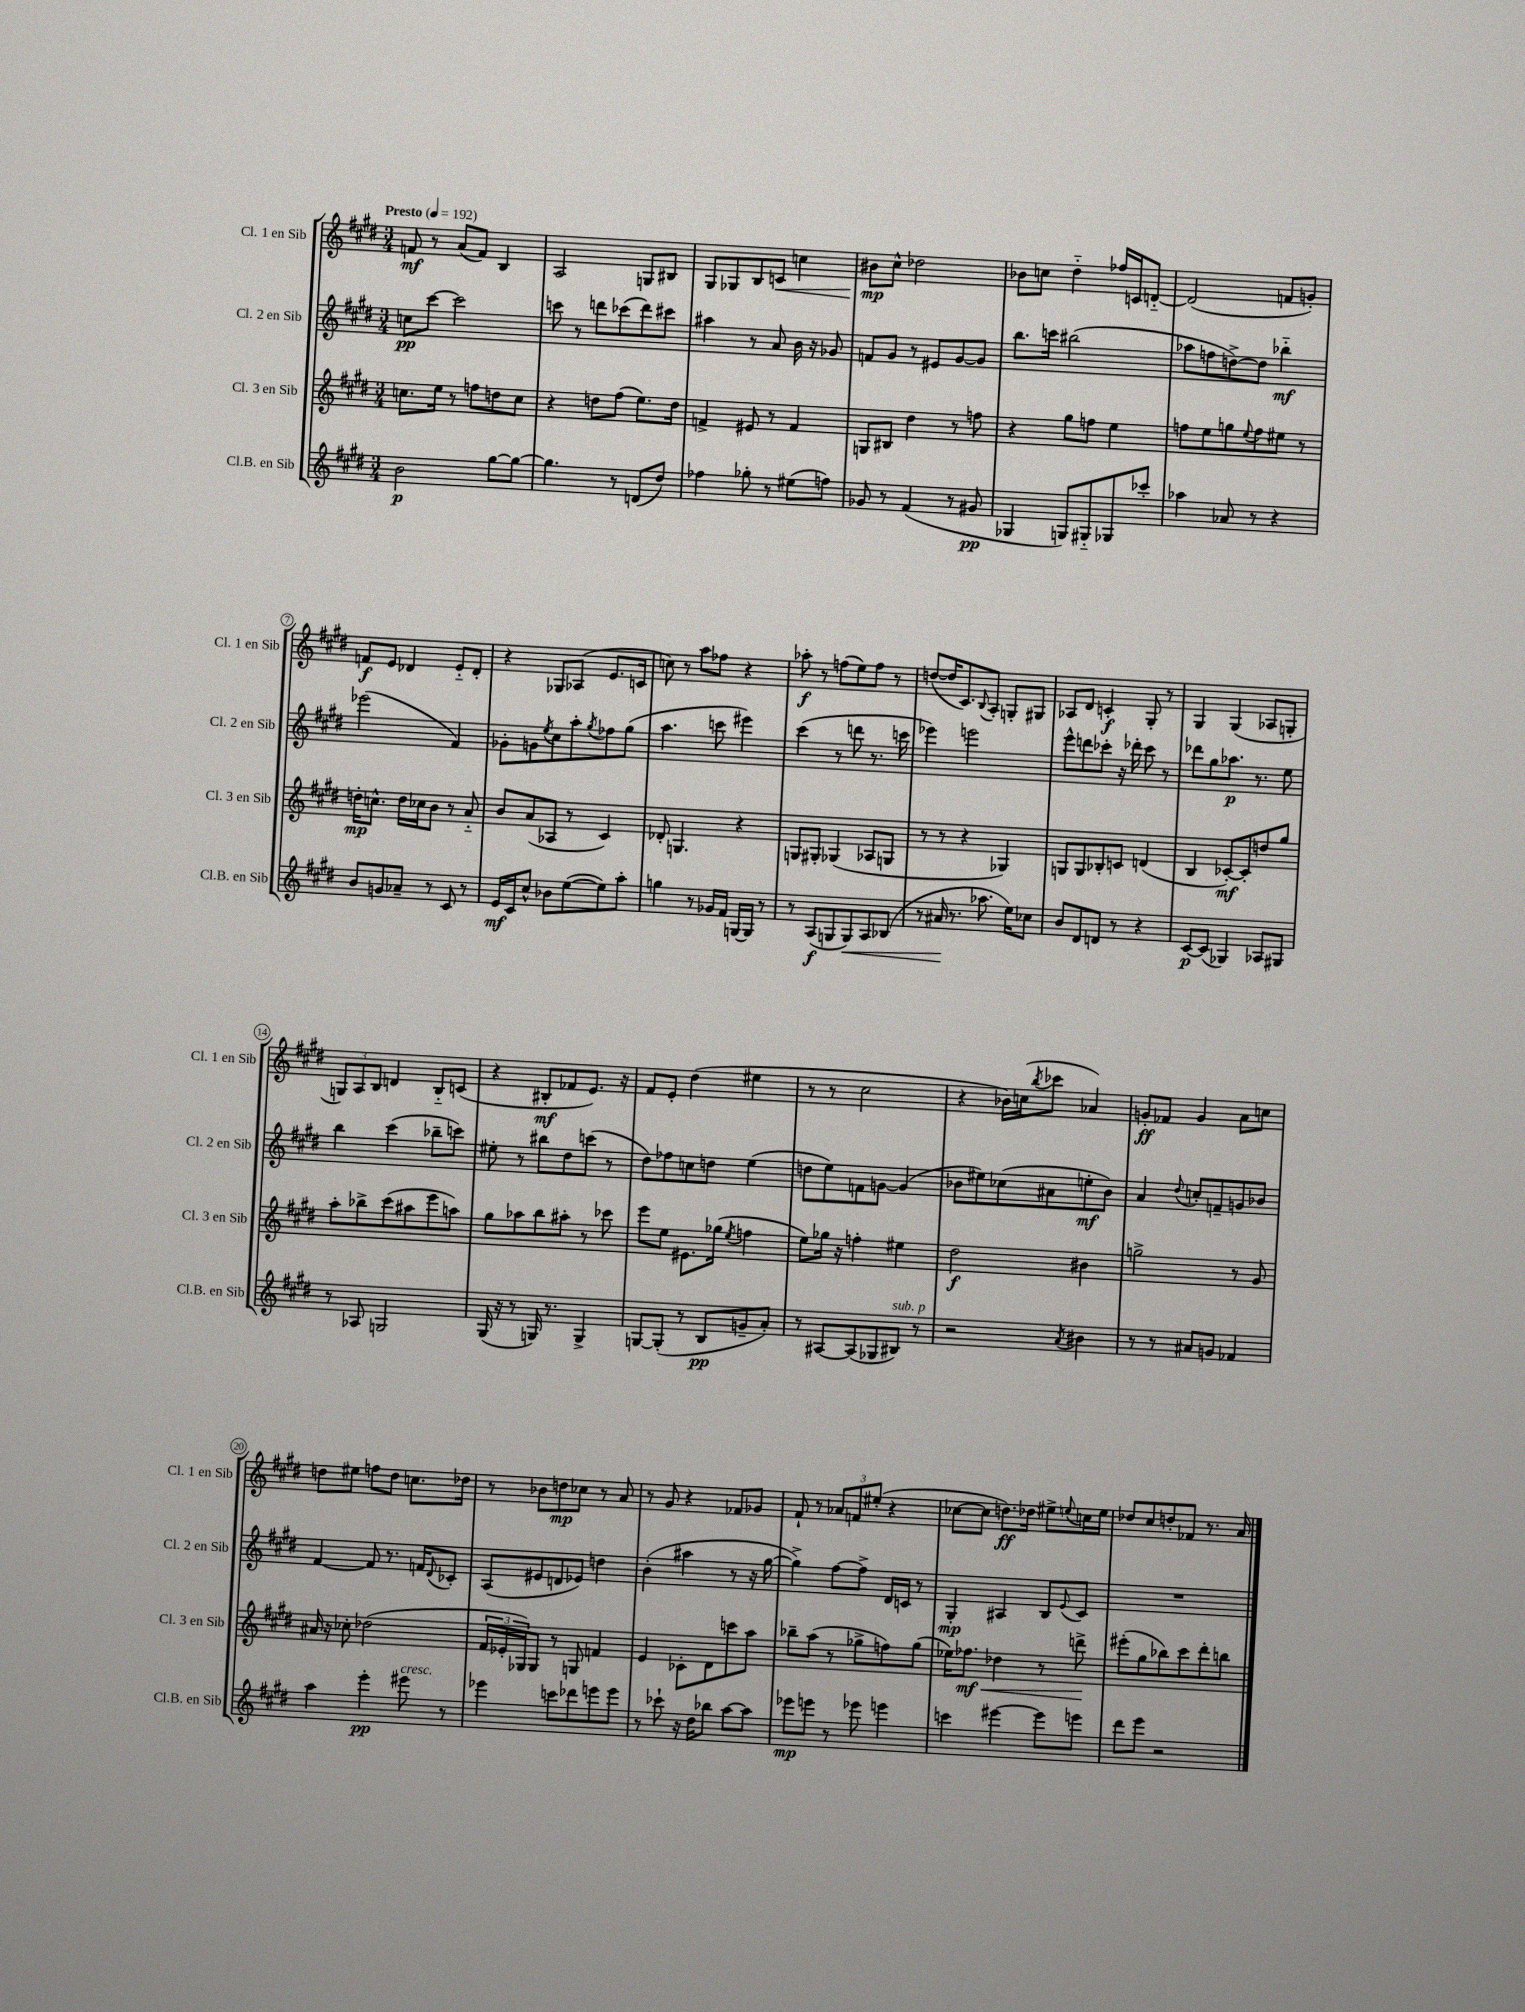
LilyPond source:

<<
\new StaffGroup <<
\new Staff = "s0" \with { instrumentName = "Cl. 1 en Sib" shortInstrumentName = "Cl. 1 en Sib" } {
    \clef treble \key e \major \numericTimeSignature \time 3/4 \tempo "Presto" 4 = 192
    f'8\mf r8 a'8( f'8) b4 |
    a2 g8 bis8 |
    gis8 ges8 b8 c'8\< c''4 |
    bis'8\mp\! cis''8-^ des''2 |
    bes'8 c''8 dis''4-_ fes''16 c'16 d'8~-_ |
    d'2( f'8 g'8-.) |
    f'8\f e'8 des'4 e'8-_ des'8-. |
    r4 ges8 aes8( e'8. c'16 |
    c''8) r8 a''8 fes''8 r4 |
    aes''8-.\f r8 f''8( e''8) f''8 r8 |
    d''8~( d''16 cis'8.) \appoggiatura { b8 } a8-. g8-. gis8 |
    aes8 dis'8 c'4-.\f gis8-. r8 |
    gis4 gis4( aes8 g8-. |
    \tuplet 3/2 { g8) a8 b8 } d'4 b8-_ c'8( |
    r4 bis8-.\mf fes'8 e'8.) r16 |
    fis'8 e'8-. dis''4( eis''4 |
    r8 r8 cis''2 |
    r4 bes'16) c''16( \acciaccatura { b''8 } ces'''8 aes'4) |
    g'8-.\ff fes'8 g'4 a'8 c''8 |
    d''8 eis''8 f''8 d''8 c''8. des''16 |
    r8 bes'8 d''8\mp ces''8 r8 a'8 |
    r8 gis'8 r4 fes'8 ges'8 |
    fis'8-! r8 \tuplet 3/2 { aes'8 f'8 eis''8-.( } r4 |
    ces''8~ ces''8 d''8.\ff) des''16 eis''8-> \appoggiatura { e''8 } c''16 e''16 |
    des''8 cis''8 d''8-. fes'8 r8. a'16 \bar "|." |
}
\new Staff = "s1" \with { instrumentName = "Cl. 2 en Sib" shortInstrumentName = "Cl. 2 en Sib" } {
    \clef treble \key e \major \numericTimeSignature \time 3/4
    c''8\pp cis'''8~ cis'''2 |
    c'''8 r8 d'''8 ces'''8( d'''8) cis'''8 |
    ais''4 r8 a'8 b'16 r16 ges'8 |
    f'8 gis'8 r8 eis'8 gis'8~ gis'8 |
    b''8. c'''16 bis''2( |
    aes''8 f''8 d''8~->) d''8 bes''4-_\mf |
    ees'''2( fis'4) |
    ges'8-. g'8 \acciaccatura { e''8 } cis''8 a''8-. \acciaccatura { gis''8 } fes''8 gis''8( |
    a''4. c'''8 eis'''4) |
    cis'''4( r8 d'''8 r8. c'''16 |
    ees'''4) e'''2 |
    e'''8-^ d'''8 ces'''8-. r16 des'''16-. ces'''8 r8 |
    des'''8 gis''8 aes''8.\p r8. e''8 |
    b''4 cis'''4( bes''8-- c'''8) |
    eis''8-. r8 bis''8 dis''8 c'''8( r8 |
    dis''8) fes''8 c''8 d''8 e''4( |
    d''8 e''8) f'8 g'8~ g'4( |
    bes'8 eis''8) ces''8( ais'8 e''8-.\mf bes'8) |
    a'4 \appoggiatura { dis''8 } c''8-. f'8-- g'8 bes'8 |
    fis'4~ fis'8 r8. f'16 \appoggiatura { dis'8 } ces'8-. |
    a8( eis'8 d'8 ees'8) d''4 |
    b'4-.( ais''4 r8 r16 gis''16~ |
    gis''4->) fis''8~ fis''8-> dis'16 c'16 r8 |
    gis4-.\mp ais4 b8 \appoggiatura { e'8 } cis'8 |
    R2. \bar "|." |
}
\new Staff = "s2" \with { instrumentName = "Cl. 3 en Sib" shortInstrumentName = "Cl. 3 en Sib" } {
    \clef treble \key e \major \numericTimeSignature \time 3/4
    c''8. e''16 r8 f''8 d''8 c''8 |
    r4 d''8 fis''8( e''8.) d''16 |
    f'4-> eis'8 r8 f'4 |
    g8 bis8 dis''4 r8 f''8 |
    r4 gis''8 f''8 e''4 |
    f''8 e''8 g''8 \appoggiatura { e''8 } f''8 eis''8 r8 |
    d''16-.\mp c''8.-^ d''16 ces''16 b'8 r8 a'8-_ |
    b'8 a'8( aes8 r8 cis'4) |
    des'8-. g4. r4 |
    g8 gis8-. ges4( aes8 g8 |
    r8 r8 r4 ges4) |
    g8 g8 bes8-. c'8 d'4( |
    b4 ces'8~-.\mf) ces'8-. d''8 gis''8 |
    a''8-. bes''8-> cis'''8( ais''8 e'''8 a''8) |
    gis''8 aes''8 b''8 ais''8-. r8 ces'''8 |
    e'''8 e''8 eis'8. ges''16( \acciaccatura { e''8 } f''4 |
    e''8) ges''16 r16 f''4-. eis''4 |
    dis''2\f bis'4 |
    g''2-> r8 gis'8 |
    ais'16 r16 ces''8-. des''2( |
    \tuplet 3/2 { fis'16 ees'16-. ges16) } ges8 r8 g8 f'4 |
    e'4 ces'8-. dis'8 c'''8 a''8 |
    bes''8-- a''8( r8 ges''8-> f''8) ges''8( |
    ees''16) fes''8.\mf\< des''4 r8 d'''8->\! |
    eis'''8-.( gis''8 bes''8) cis'''8 dis'''8-. b''8 \bar "|." |
}
\new Staff = "s3" \with { instrumentName = "Cl.B. en Sib" shortInstrumentName = "Cl.B. en Sib" } {
    \clef treble \key e \major \numericTimeSignature \time 3/4
    b'2\p gis''8~ gis''8~ |
    gis''4. r8 d'8( dis''8) |
    fes''4 ges''8-. r8 eis''8( f''8) |
    ges'8 r8 fis'4( r8 gis'8\pp |
    ges4 g8) gis8-_ ges8 ces'''8-. |
    aes''4 aes'8 r8 r4 |
    b'8 g'8 aes'8-- r8 cis'8 r8 |
    e'16\mf cis'16 cis''8-^ bes'8 e''8~( e''8) a''8-. |
    g''4 r8 ges'16 fis'16 g16~ g16 r8 |
    r8 a8\f( g8 g8\<) a8 bes8( |
    r8 ais'16\! r8. aes''8. e''16) ces''8 |
    b'8 dis'8 d'8 r8 r4 |
    cis'8~\p cis'8( ges4) aes8 gis8 |
    r8 aes8 g2 |
    gis16( r16 r8 g16) r8. g4-> |
    g8~ g8-.( r8 b8\pp g'8-- a'8-.) |
    r8 ais8~ ais8( ges8 bis8^\markup { \italic "sub. p" }) r8 |
    r2 \acciaccatura { a'8 } bis'4 |
    r8 r8 ais'8 g'8 fes'4 |
    a''4 e'''4-.\pp eis'''8^\markup { \italic "cresc." } r8 |
    ees'''4 c'''8 des'''8 e'''8 e'''8 |
    r8 ces'''8-! r16 dis''16 bes''8 a''8~ a''8 |
    ees'''8\mp e'''8 r8 ees'''8 e'''4 |
    c'''4 eis'''4~ eis'''8 e'''8 |
    dis'''8 e'''8 r2 \bar "|." |
}
>>
>>
\layout { \context { \Score \override BarNumber.stencil = #(make-stencil-circler 0.1 0.3 ly:text-interface::print) } }
